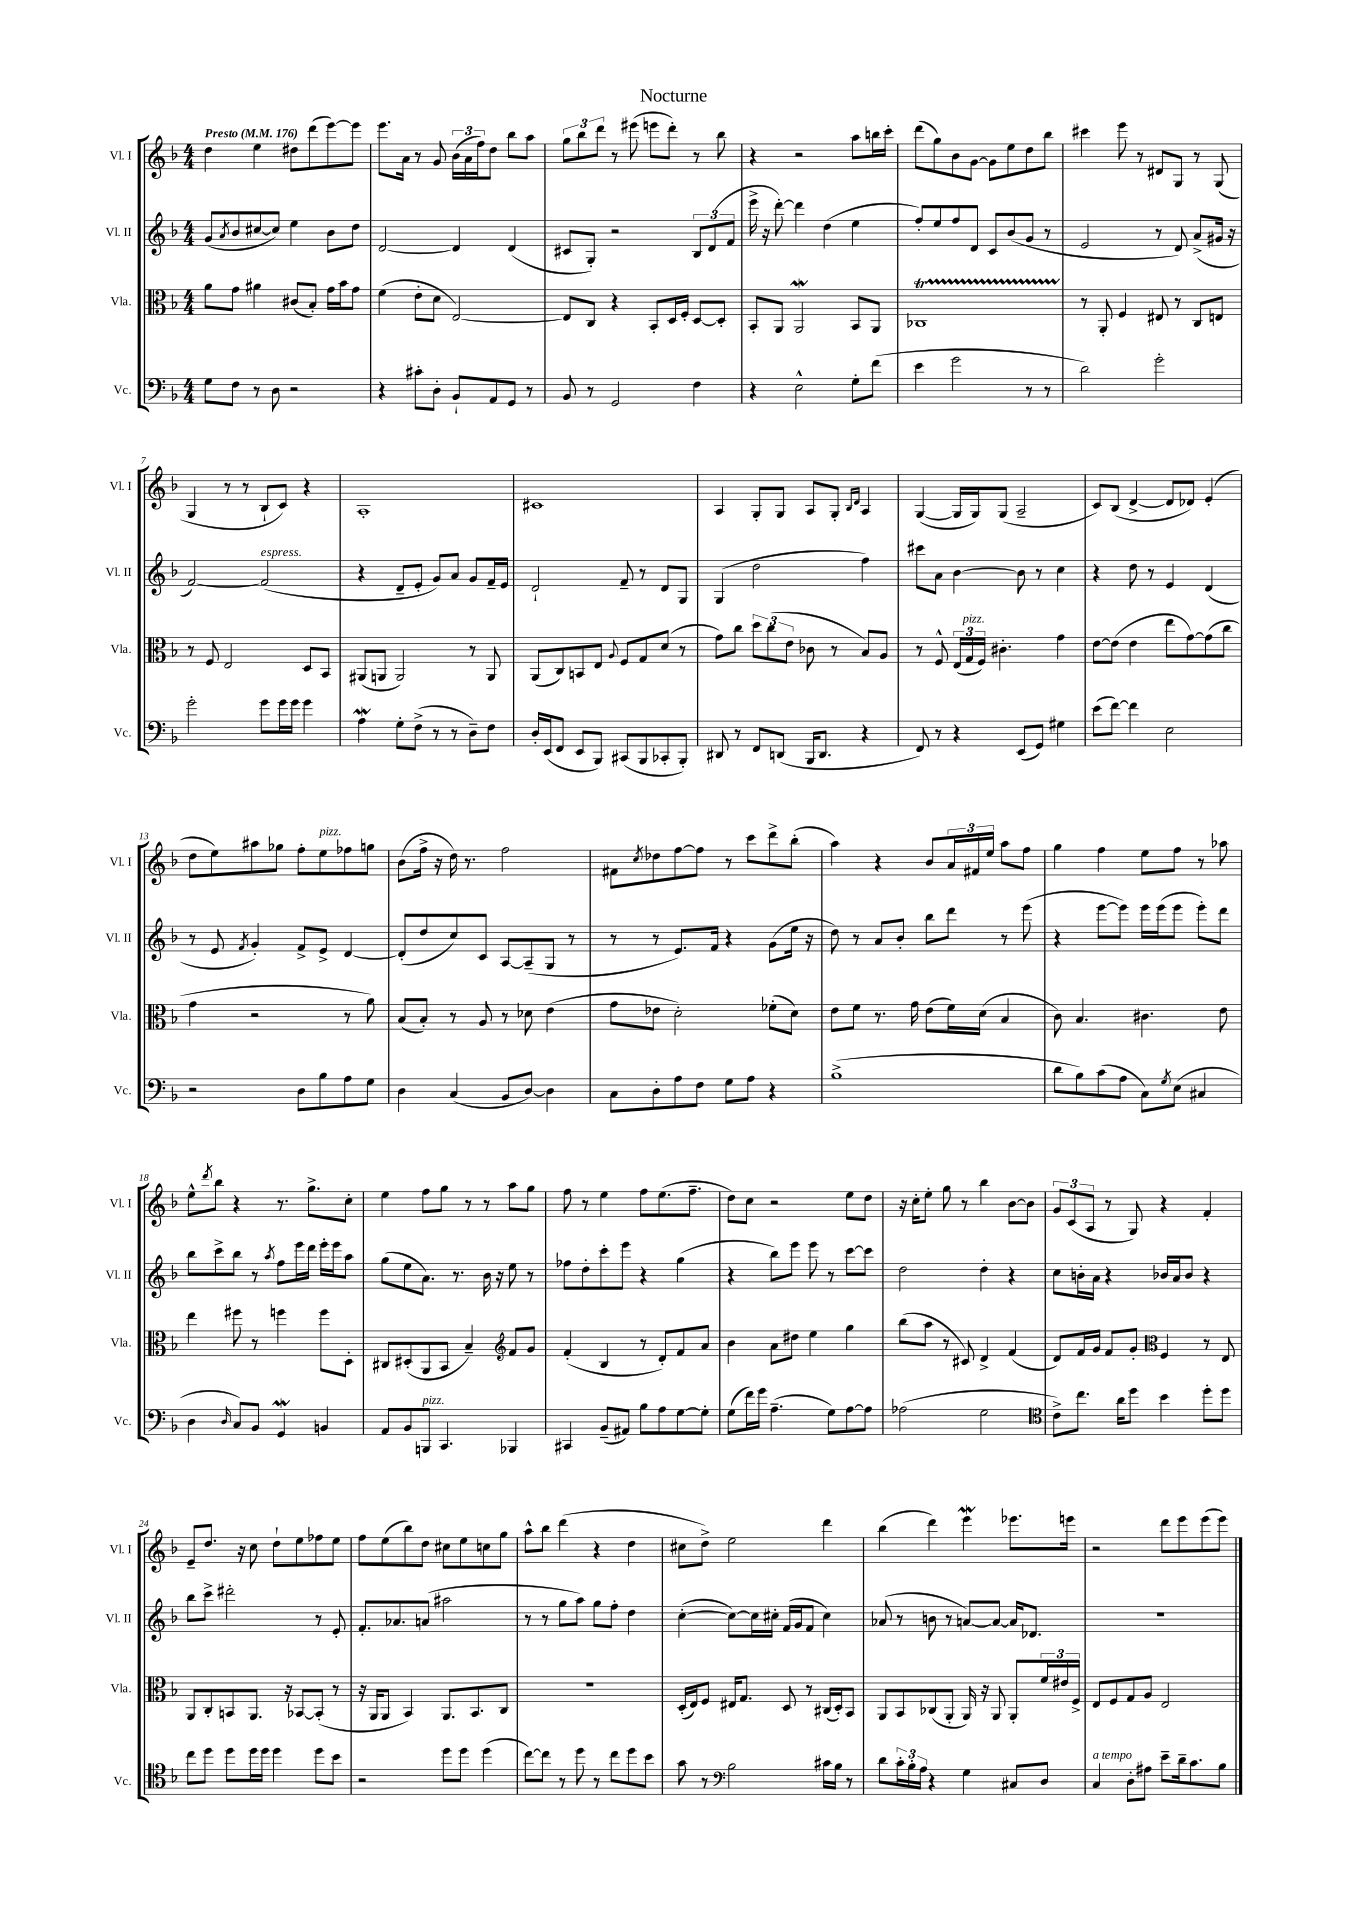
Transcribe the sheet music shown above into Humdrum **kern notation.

**kern	**kern	**kern	**kern
*part4	*part3	*part2	*part1
*staff4	*staff3	*staff2	*staff1
*I"Vc.	*I"Vla.	*I"Vl. II	*I"Vl. I
*I'Vc.	*I'Vla.	*I'Vl. II	*I'Vl. I
*clefF4	*clefC3	*clefG2	*clefG2
*k[b-]	*k[b-]	*k[b-]	*k[b-]
*M4/4	*M4/4	*M4/4	*M4/4
*MM176	*MM176	*MM176	*MM176
=1	=1	=1	=1
!	!	!	!LO:TX:a:B:t=Presto
8G\L	8a\L	(8g/L	4dd\
.	.	8qa/	.
8F\J	8g\J	8b-/	.
8r	4a#X\	[8cc#X/	4ee\
8D\	.	8cc#/J])	.
2r	(8c#X/L	4ee\	8dd#X\L
.	8B-'/J)	.	(8ddd\
.	16g\LL	8b-\L	[8eee\)
.	16b-\J	.	.
.	8g\J	8dd\J	8eee\J]
=2	=2	=2	=2
4r	(4f\	[2d/	8.eee\L
.	.	.	16a\Jk
8c#X'\L	8e'\L	.	8r
8D'\J	8d\J	.	8g/
8BB-`/L	[2E/)	4d/]	(24b-\LL
.	.	.	24a\
.	.	.	24ff\J)
8AA/	.	.	8dd\J
8GG/J	.	(4d/	8bb-\L
8r	.	.	8aa\J
=3	=3	=3	=3
8BB-/	8E/L]	8c#X/L	12gg\L
.	.	.	12bb-\
8r	8C/J	8G'/J)	.
.	.	.	12ddd\J
2GG/	4r	2r	8r
.	.	.	(8eee#X\
.	8BB-'/L	.	8eeen\L
.	16D/L	.	8ddd'\J)
.	16F'/JJ	.	.
4F\	[8D/L	12B-/L	8r
.	.	(12d/	.
.	8D'/J]	.	8bb-\
.	.	12f/J	.
=4	=4	=4	=4
4r	8BB-'/L	16eee^\	4r
.	.	16r	.
.	8AA/J	[8ddd'\)	.
2E^^\	2AAW/	4ddd\]	2r
.	.	(4dd\	.
8G'\L	8BB-/L	4ee\	8aa\L
(8f\J	8AA/J	.	16bbn\L
.	.	.	16ccc'\JJ
=5	=5	=5	=5
4e\	1C-XT	8ff'/L)	(8ddd\L
.	.	8ee/	8gg\)
2g\	.	8ff/	8b-\
.	.	8d/J	[8g\J
.	.	8c/L	8g\L]
.	.	(8b-/	8ee\
8r	.	8g/J	8dd\
8r	.	8r	8bb-\J
=6	=6	=6	=6
2d\)	8r	2e/	4ccc#X\
.	8AA'/	.	.
.	4F/	.	8eee\
.	.	.	8r
2g'\	8E#X/	8r	8d#X/L
.	8r	8d/)	8G/J
.	8C/L	(8a^/L	8r
.	8En/J	16g#X/Jk	(8G/
.	.	16r	.
!!LO:LB:g=z
=7	=7	=7	=7
2g'\	8r	[2f/)	4G/
.	8F/	.	.
.	2E/	.	8r
.	.	.	8r
!	!	!LO:TX:a:i:t=espress.	!
8g\L	.	(2f/]	8B-`/L
16g\L	.	.	8c/J)
16g\JJ	.	.	.
4g\	8D/L	.	4r
.	8BB-/J	.	.
=8	=8	=8	=8
4AW\	(8AA#X/L	4r	1A'
.	8AAn/J	.	.
8G'\L	2AA/)	8d~/L	.
(8F^\J	.	8e'/J	.
8r	.	8g/L)	.
8r	.	8a/J	.
8D~\L)	8r	8g/L	.
8F\J	8AA/	16f~/L	.
.	.	16e/JJ	.
=9	=9	=9	=9
16D'/LL	(8AA/L	2d`/	1c#X
(16EE/J	.	.	.
8FF/J	8C/)	.	.
8EE/L	8BBn/	.	.
8BBB-/J)	8E/J	.	.
.	8qqA/	.	.
(8CC#X/L	8F/L	8f~/	.
8BBB-/	8G/	8r	.
8CC-X'/	(8d/J	8d/L	.
8BBB-'/J)	8r	8G/J	.
=10	=10	=10	=10
8DD#X/	8g\L)	(4G/	4A/
8r	8cc\J	.	.
8FF/L	12dd\L	2dd\	8G'/L
.	(12cc\	.	.
(8DDn/J	.	.	8G/J
.	12e\J	.	.
16BBB-/KL	8c-X\	.	8A/L
8.DD/J	.	.	.
.	8r	.	8G'/J
.	.	.	16qqB-/LL
.	.	.	16qqd/JJ
4r	8B-/L)	4ff\)	4A/
.	8A/J	.	.
=11	=11	=11	=11
8FF/)	8r	8ccc#X\L	([4G/
8r	8F^^/	8a\J	.
4r	(24E/LL	[4b-\	16G/LL]
!	!LO:TX:a:i:t=pizz.	!	!
.	24G/	.	.
.	.	.	16G/J)
.	24F/JJ)	.	.
.	4.c#X'\	.	(8G/J
(8EE/L	.	8b-\]	2A~/
8GG/J)	.	8r	.
4G#X\	4g\	4cc\	.
=12	=12	=12	=12
(8e\L	[8e\L	4r	8c/L)
[8f\J)	(8e\J]	.	(8B-/J
4f\]	4e\	8dd\	[4d^/
.	.	8r	.
2E\	8ee\L	4e/	8d/L]
.	[8g\)	.	8d-X/J)
.	(8g\]	(4d/	(4e'/
.	8cc\J	.	.
!!LO:LB:g=z
=13	=13	=13	=13
2r	4g\	8r	8dd\L
.	.	8e/	8ee\)
.	.	8qf/	.
.	2r	4g'/)	8aa#X\
.	.	.	8gg-X\J
8D\L	.	8f^/L	8ff'\L
!	!	!	!LO:TX:a:i:t=pizz.
8B-\	.	8e^/J	8ee\
8A\	8r	[4d/	8ff-X\
8G\J	8a\)	.	8ggn\J
=14	=14	=14	=14
4D\	(8B-/L	(8d'/L]	(8b-\L
.	8B-'/J)	8dd/	16ff^\Jk
.	.	.	16r
(4C/	8r	8cc/)	16dd\)
.	.	.	8.r
.	8A/	8c/J	.
8BB-/L	8r	[8A/L	2ff\
[8D/J)	8d-X\	(8A~/]	.
4D\]	(4e\	8G/J	.
.	.	8r	.
=15	=15	=15	=15
8C\L	8g\L	8r	8f#X\L
.	.	.	8qcc/
8D'\	8e-X\J	8r	8dd-X\
8A\	2d'\)	8.e/L)	[8ff\
8F\J	.	.	8ff\J]
.	.	16f/Jk	.
8G\L	.	4r	8r
8A\J	.	.	8ccc\L
4r	(8f-X'\L	(8g\L	8ddd^\
.	8d\J)	16ee\Jk	(8bb-'\J
.	.	16r	.
=16	=16	=16	=16
(1B-^	8e\L	8dd\)	4aa\)
.	8f\J	8r	.
.	8.r	8a/L	4r
.	.	8b-'/J	.
.	16g\	.	.
.	(8e\L	8bb-\L	8b-/L
.	16f\L)	8ddd\J	24a/L
.	.	.	24f#X/
.	(16d\JJ	.	.
.	.	.	24ee/JJ
.	4B-/	8r	8aa\L
.	.	(8eee\	8ff\J
=17	=17	=17	=17
8d\L	8c\)	4r	4gg\
8B-\)	4.B-/	.	.
(8c\	.	[8eee\L	4ff\
8A\J	.	8eee\J])	.
8C\L)	4.c#X\	16eee\LL	8ee\L
.	.	(16eee\J	.
8qG/	.	.	.
(8E\J	.	8eee\J	8ff\J
4C#X/	.	8eee'\L)	8r
.	8e\	8ddd\J	8aa-X\
!!LO:LB:g=z
=18	=18	=18	=18
4D\	4ee\	8bb-\L	8ee^^\L
.	.	.	8qddd/
.	.	8ccc^\	8bb-\J
16qqD/	.	.	.
8C/L)	8ff#X\	8bb-\J	4r
8BB-/J	8r	8r	.
.	.	8qaa/	.
4GGW/	4ffn\	8ff\L	8.r
.	.	16eee\L	.
.	.	16ddd\JJ	8.gg^\L
4BBn/	8ff\L	16eee'\LL	.
.	.	16eee\J	.
.	8D'\J	8aa\J	8cc'\J
=19	=19	=19	=19
8AA/L	8C#X/L	(8gg\L	4ee\
8BB-/	(8D#X'/	8ee\	.
!LO:TX:a:i:t=pizz.	!	!	!
8BBBn/J	8AA/	8.a\J)	8ff\L
4.CC/	8BB-/J	.	8gg\J
.	.	8.r	.
.	4B-~/)	.	8r
.	.	16b-\	8r
.	.	16r	.
*	*clefG2	*	*
4BBB-X/	8f/L	8ee\	8aa\L
.	8g/J	8r	8gg\J
=20	=20	=20	=20
4CC#X/	(4f'/	8ff-X\L	8ff\
.	.	8dd'\	8r
(8BB-~/L	4B-/	8ccc'\	4ee\
8AA#X/J)	.	8eee\J	.
8B-\L	8r	4r	8ff\L
8A\	8d'/L)	.	(8.ee\
[8G\	8f/	(4gg\	.
.	.	.	8.ff~\J
8G'\J]	8a/J	.	.
=21	=21	=21	=21
(8G\L	4b-\	4r	8dd\L)
16f\L)	.	.	8cc\J
16g\JJ	.	.	.
(4.A~\	8a\L	8bb-\L)	2r
.	8dd#X\J	8eee\J	.
.	4ee\	8eee\	.
8G\L)	.	8r	.
[8A\	4gg\	[8ccc\L	8ee\L
8A\J]	.	8ccc\J]	8dd\J
=22	=22	=22	=22
(2A-X\	(8bb-\L	2dd\	16r
.	.	.	16cc'\KL
.	8aa\J	.	8ee'\J
.	8r	.	8gg\
.	8c#X/)	.	8r
2G\	4d^/	4dd'\	4bb-\
.	(4f/	4r	[8b-\L
.	.	.	8b-\J]
=23	=23	=23	=23
*clefC4	*	*	*
8c^\L)	8d/L)	8cc\L	12g/L
.	.	.	(12c/
8.cc\J	16f/L	16bn'\L	.
.	.	.	12A/J
.	16g/JJ	16a\JJ	.
.	8f/L	4r	8r
16a\KL	.	.	.
8dd\J	8g'/J	.	8G/)
*	*clefC3	*	*
4b-\	4F/	16b-X/LL	4r
.	.	16a/J	.
.	.	8b-/J	.
8dd'\L	8r	4r	4f'/
8dd\J	8E/	.	.
!!LO:LB:g=z
=24	=24	=24	=24
8cc\L	8AA/L	8bb-\L	8e~/L
8dd\J	8C'/	8ccc^\J	8.dd/J
8dd\L	8BBn/	2ddd#X'\	.
.	.	.	16r
16dd\L	8.AA/J	.	8cc\
16dd\JJ	.	.	.
4dd\	.	.	8dd`\L
.	16r	.	.
.	[8BB-X/L	.	8ee\
8dd\L	(8BB-'/J]	8r	8ff-X\
8b-\J	8r	8e'/	8ee\J
=25	=25	=25	=25
2r	16r	8.f'/L	8ff\L
.	16AA/KL	.	.
.	8AA/J	.	(8ee\
.	.	8.a-X/	.
.	4BB-/)	.	8bb-\)
.	.	(8an/J	8dd\J
8dd\L	8.AA/L	2aa#X\	8cc#X\L
8dd\J	.	.	8ee\
.	8.BB-/	.	.
(4dd\	.	.	8ccn\
.	8C/J	.	8gg\J
=26	=26	=26	=26
[8cc\L)	1r	8r	8aa^^\L
8cc\J]	.	8r	8bb-\J
8r	.	8gg\L	(4ddd\
8dd\	.	8aa\J)	.
8r	.	8gg\L	4r
8cc\L	.	8ff'\J	.
8dd\	.	4dd\	4dd\
8b-\J	.	.	.
=27	=27	=27	=27
8g\	(16D'/LL	([4cc'\	8cc#X\L
.	16E/J)	.	.
8r	8F/J	.	8dd^\J)
*clefF4	*	*	*
2B-\	16E#X/KL	8cc\L_)	2ee\
.	8.G/J	.	.
.	.	16cc\L]	.
.	.	16cc#X'\JJ	.
.	8D/	(16f/LL	.
.	.	16g/J	.
.	8r	8f/J	.
16c#X\LL	(16C#X/LL	4cc#\)	4ddd\
16B-\JJ	16D'/J)	.	.
8r	8BB-/J	.	.
=28	=28	=28	=28
8d\L	8AA/L	(8a-X/	(4bb-\
24c'\L	8BB-/	8r	.
24B-'\	.	.	.
24A\JJ	.	.	.
4r	(8C-X/	8bn\	4ddd\)
.	8AA'/J	8r	.
4G\	16AA/)	[8an/L)	4eeeW\
.	16r	.	.
.	8AA/	8a/J_	.
8C#X/L	8AA'/L	16a/KL]	8.eee-X\L
.	.	8.d-X/J	.
8D/J	24f/L	.	.
.	24e#X/	.	.
.	.	.	16eeen\Jk
.	24F^/JJ	.	.
=29	=29	=29	=29
!LO:TX:a:i:t=a tempo	!	!	!
4C/	8E/L	1r	2r
.	8F/	.	.
8D'\L	8G/	.	.
8A#X\J	8A/J	.	.
8e~\L	2E/	.	8ddd\L
16d~\k	.	.	8eee\
8.c\	.	.	.
.	.	.	(8eee\
8B-\J	.	.	8eee\J)
==	==	==	==
*-	*-	*-	*-
